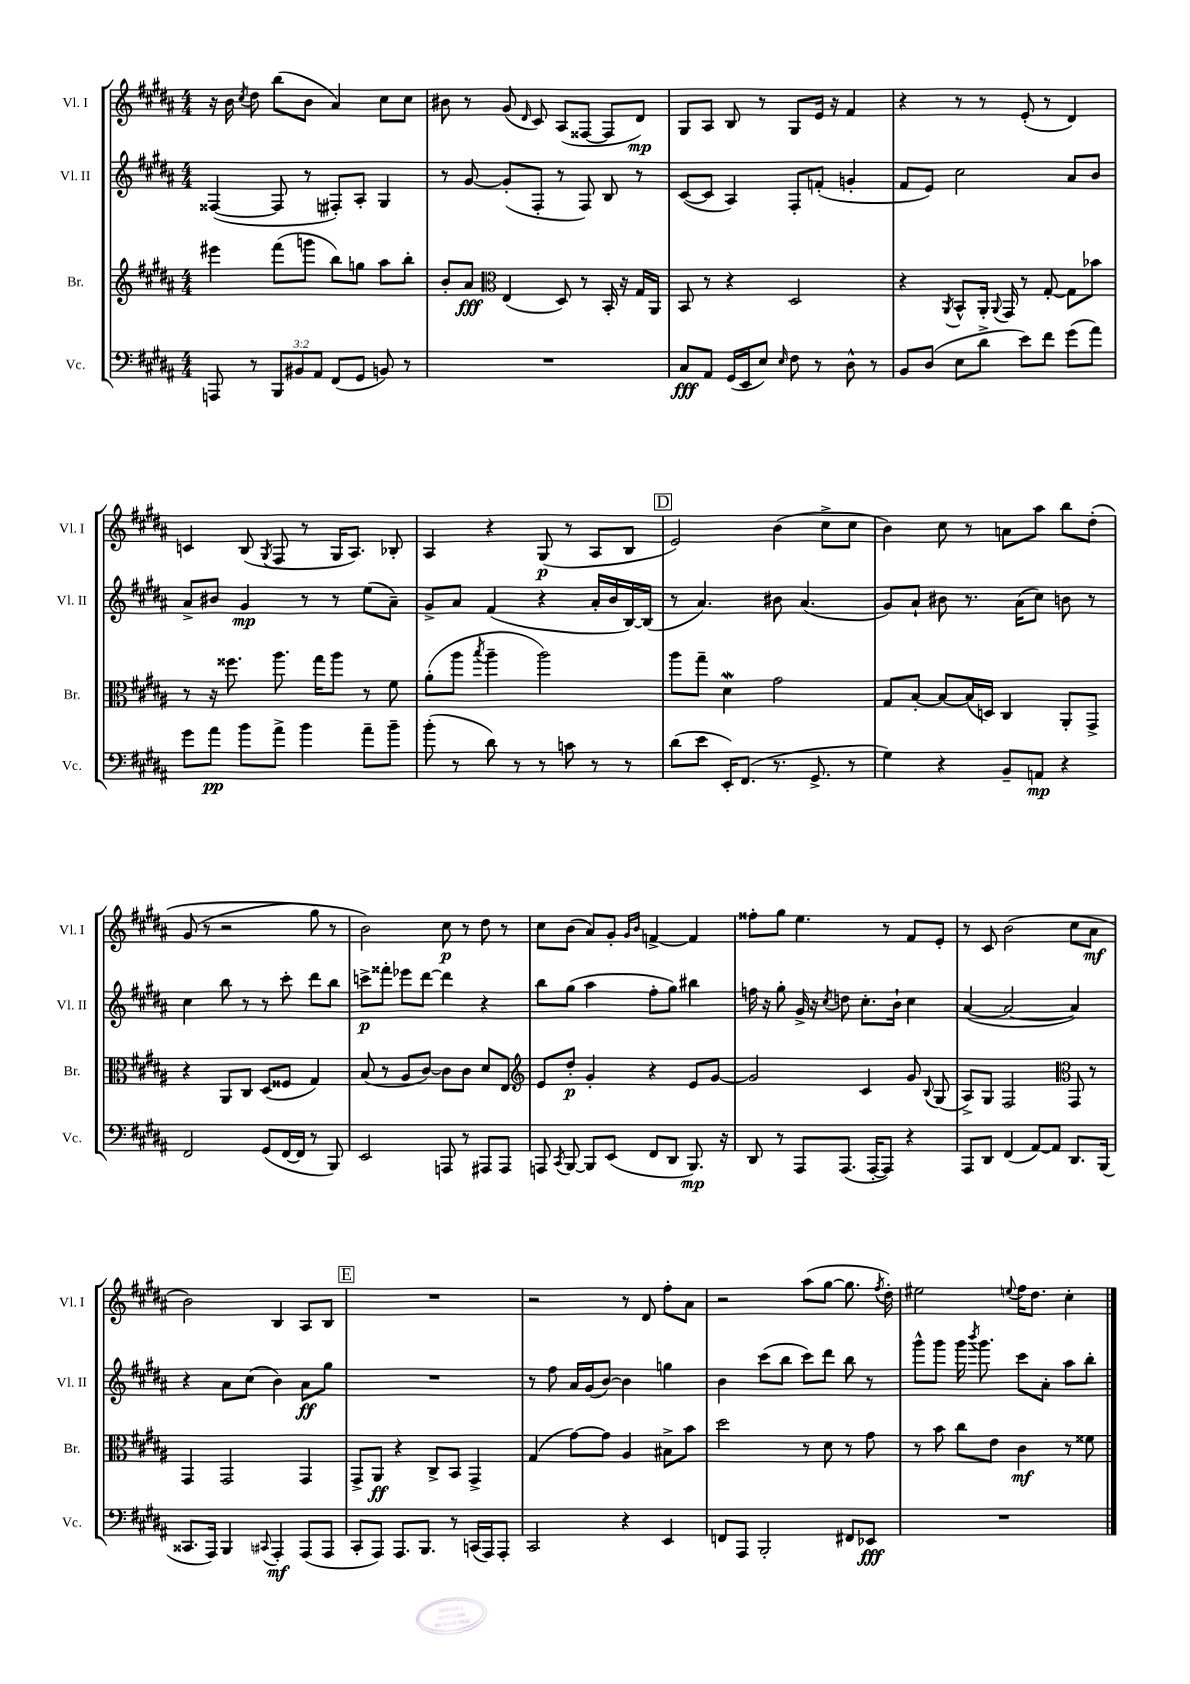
<<
\new StaffGroup <<
\new Staff = "s0" \with { instrumentName = "Vl. I" shortInstrumentName = "Vl. I" } {
    \clef treble \key b \major \numericTimeSignature \time 4/4
    \autoBeamOff r16 b'16 \acciaccatura { cis''8 } dis''8 b''8[( b'8] ais'4) cis''8[ cis''8] |
    bis'8 r8 gis'8( \grace { dis'16 } cis'8) ais8[( fisis8]~ fisis8[ dis'8]\mp) |
    gis8[ ais8] b8 r8 gis8[ e'16] r16 fis'4 |
    r4 r8 r8 e'8-.( r8 dis'4) |
    c'4 b8( \acciaccatura { gis8 } fis8 r8 gis16[ ais8.]) bes8-. |
    ais4 r4 gis8\p( r8 ais8[ b8] |
    \mark \markup { \box "D" } e'2) b'4( cis''8[-> cis''8] |
    b'4) cis''8 r8 a'8[ ais''8] b''8[ dis''8]-.\( |
    gis'8( r8 r2 gis''8) r8 |
    b'2\) cis''8\p r8 dis''8 r8 |
    cis''8[ b'8]( ais'8[) gis'8]-. \grace { gis'16[ b'16] } f'4~-> f'4 |
    fisis''8[-. gis''8] e''4. r8 fis'8[ e'8]-. |
    r8 cis'8 b'2( cis''8[ ais'8]\mf |
    b'2) b4 ais8[ b8] |
    \mark \markup { \box "E" } R1 |
    r2 r8 dis'8 fis''8[-. ais'8] |
    r2 ais''8[( gis''8]~ gis''8. \acciaccatura { fis''8 } dis''16-.) |
    eis''2 \appoggiatura { e''8 } fis''16[ dis''8.] cis''4-. \bar "|." |
}
\new Staff = "s1" \with { instrumentName = "Vl. II" shortInstrumentName = "Vl. II" } {
    \clef treble \key b \major \numericTimeSignature \time 4/4
    \autoBeamOff fisis4~( fisis8 r8 fis8[-.) ais8]-. gis4 |
    r8 gis'8~ gis'8[-.( fis8]-. r8 fis8) b8 r8 |
    cis'8[~( cis'8] ais4) fis8[-. f'8]-.( g'4-. |
    fis'8[ e'8]) cis''2 ais'8[ b'8] |
    ais'8[-> bis'8] gis'4\mp r8 r8 e''8[( ais'8]--) |
    gis'8[-> ais'8] fis'4( r4 ais'16[-. b'16 b16~) b16]( |
    \mark \markup { \box "D" } r8 ais'4.) bis'8 ais'4.( |
    gis'8[) ais'8]-! bis'8 r8. ais'16[( cis''8]) b'8 r8 |
    cis''4 b''8 r8 r8 cis'''8-. dis'''8[ b''8] |
    c'''8[->\p fisis'''8]-. ees'''8[ dis'''8]~ dis'''4 r4 |
    b''8[ gis''8]( ais''4 fis''8[-. gis''8]) bis''4 |
    f''16 r16 gis''8-. gis'16-> r16 \acciaccatura { cis''8 } d''8 cis''8.[-. b'16]-! cis''4 |
    ais'4~( ais'2~ ais'4) |
    r4 ais'8[ cis''8]( b'4) ais'8[\ff gis''8] |
    \mark \markup { \box "E" } R1 |
    r8 fis''8 ais'16[ gis'16( b'8]~) b'4 g''4 |
    b'4 cis'''8[( b''8] cis'''8[) dis'''8] b''8 r8 |
    gis'''8[-^ gis'''8] gis'''16 \acciaccatura { b'''8 } gis'''8. cis'''8[ ais'8]-. ais''8[ b''8]-. \bar "|." |
}
\new Staff = "s2" \with { instrumentName = "Br." shortInstrumentName = "Br." } {
    \clef treble \key b \major \numericTimeSignature \time 4/4
    \autoBeamOff eis'''4 fis'''8[( g'''8] b''8[) g''8] ais''8[ b''8]-. |
    b'8[-. ais'8]\fff \clef alto e4( dis8) r8 b,16-. r16 gis16[ ais,16] |
    b,8 r8 r4 dis2 |
    r4 \acciaccatura { ais,8 } b,8[-^ ais,16]-. \appoggiatura { ais,8 } gis,16 r8 gis8~-. gis8[ bes'8] |
    r8 r16 fisis''8. ais''8. gis''16[ ais''8] r8 fis'8 |
    ais'8[-.( ais''8] \acciaccatura { b''8 } ais''4-- ais''2) |
    \mark \markup { \box "D" } ais''8[ gis''8]-- dis'4\mordent gis'2 |
    gis8[ b8]~-. b8[~ b16( d16]) cis4 ais,8[-. gis,8]-> |
    r4 ais,8[ cis8] dis8[( fisis8] gis4) |
    b8( r8 ais8[ cis'8]~) cis'8[ cis'8] dis'8[ e8] |
    \clef treble e'8[ dis''8]-.\p gis'4-. r4 e'8[ gis'8]~ |
    gis'2 cis'4 gis'8 \appoggiatura { b8 } gis8( |
    ais8[->) gis8] fis2 \clef alto gis,8 r8 |
    gis,4 gis,2 gis,4 |
    \mark \markup { \box "E" } gis,8[-> ais,8]\ff r4 cis8[-> b,8] gis,4-> |
    gis4( gis'8[~) gis'8] ais4 bis8[-> b'8] |
    dis''2 r8 dis'8 r8 gis'8 |
    r8 b'8 cis''8[ e'8] cis'4\mf r8 fisis'8 \bar "|." |
}
\new Staff = "s3" \with { instrumentName = "Vc." shortInstrumentName = "Vc." } {
    \clef bass \key b \major \numericTimeSignature \time 4/4 \override Staff.TupletNumber.text = #tuplet-number::calc-fraction-text
    \autoBeamOff a,,8 r8 \tuplet 3/2 { b,,8[ bis,8 ais,8] } fis,8[( gis,8] b,8) r8 |
    R1 |
    cis8[\fff ais,8] gis,16[( e,16 e8]) \grace { e16 } fis8 r8 dis8-^ r8 |
    b,8[ dis8]( e8[ dis'8]-> e'8[) fis'8] gis'8[( ais'8]) |
    gis'8[ ais'8]\pp b'8[ ais'8]-> b'4 ais'8[-- b'8]-- |
    b'8-.( r8 dis'8) r8 r8 c'8 r8 r8 |
    \mark \markup { \box "D" } dis'8[( e'8] e,16[-.) fis,8.]( r8. gis,8.-> r8 |
    gis4) r4 b,8[-- a,8]\mp r4 |
    fis,2 gis,8[( fis,16~ fis,16] r8 b,,8) |
    e,2 a,,8 r8 ais,,8[ ais,,8] |
    a,,8 \acciaccatura { cis,8 } b,,8~ b,,8[ e,8]( fis,8[ dis,8] b,,8.\mp) r16 |
    dis,8 r8 ais,,8[ ais,,8.]( ais,,16[~-. ais,,8]) r4 |
    ais,,8[ dis,8] fis,4( ais,8[~) ais,8] dis,8.[ b,,16]( |
    cisis,8.[ ais,,16]) b,,4 \appoggiatura { cis,8 } ais,,4-.\mf ais,,8[( ais,,8] |
    \mark \markup { \box "E" } cis,8[-. ais,,8]) ais,,8.[ b,,8.] r8 c,16[( ais,,16) ais,,8]-. |
    cis,2 r4 e,4 |
    f,8[ ais,,8] b,,2-. fis,8[ ees,8]\fff |
    R1 \bar "|." |
}
>>
>>
\layout { \context { \Score \remove "Bar_number_engraver" } }
